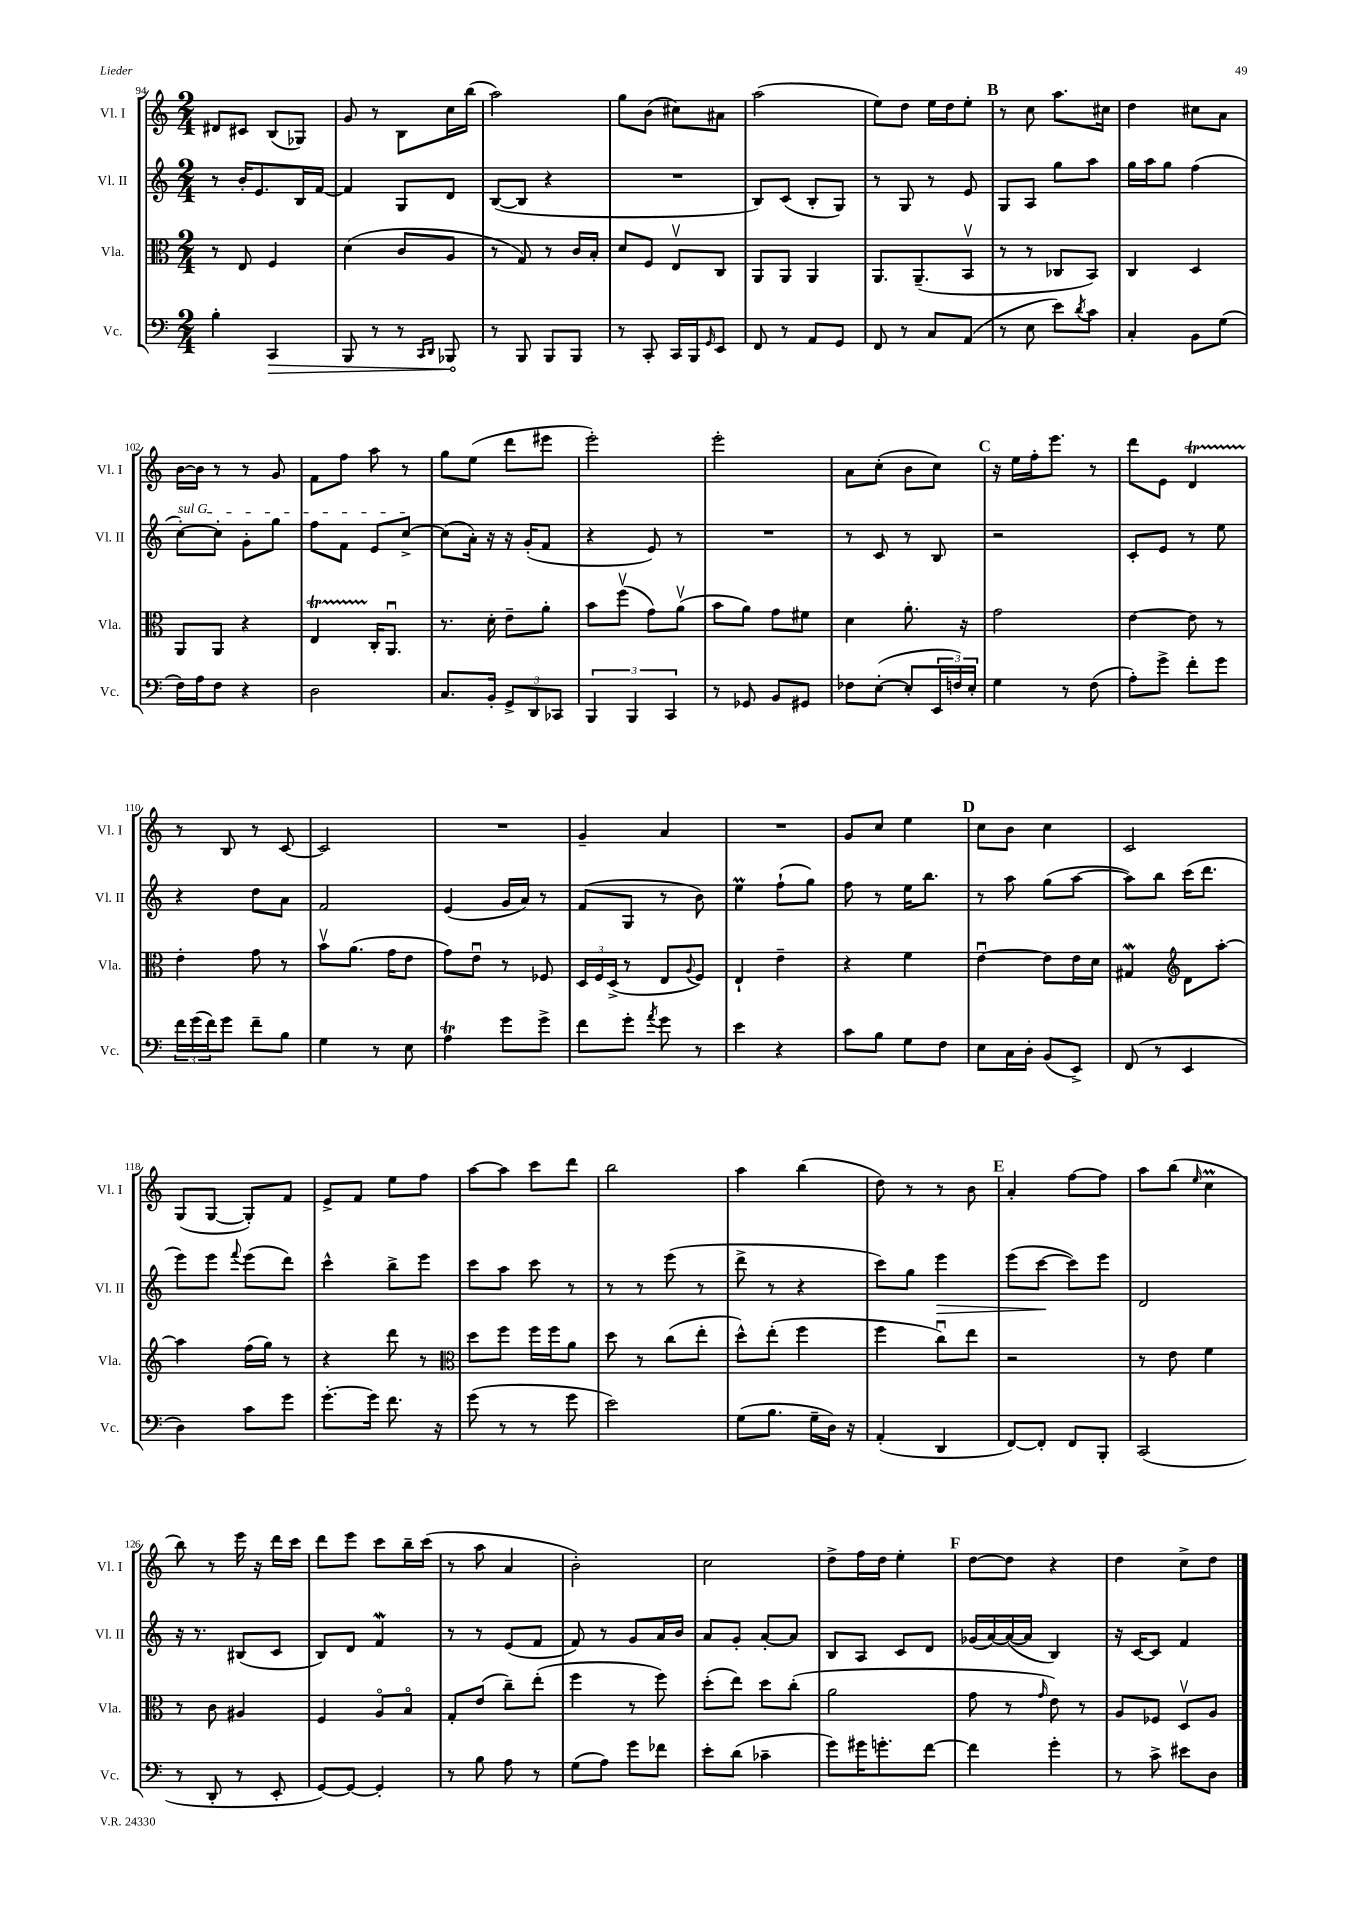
<<
\new StaffGroup <<
\new Staff = "s0" \with { instrumentName = "Vl. I" shortInstrumentName = "Vl. I" } {
    \clef treble \key c \major \numericTimeSignature \time 2/4
    dis'8 cis'8 b8( ges8) |
    g'8 r8 b8 c''16 b''16( |
    a''2) |
    g''8 b'8( cis''8) ais'8 |
    a''2( |
    e''8) d''8 e''16 d''16 e''8-. |
    \mark \markup { \bold "B" } r8 c''8 a''8. cis''16 |
    d''4 cis''8 a'8 |
    b'16~ b'16 r8 r8 g'8 |
    f'8 f''8 a''8 r8 |
    g''8 e''8( d'''8 eis'''8 |
    e'''2-.) |
    e'''2-. |
    a'8 c''8-.( b'8 c''8) |
    \mark \markup { \bold "C" } r16 e''16 f''16-. e'''8. r8 |
    d'''8 e'8 d'4\startTrillSpan |
    r8\stopTrillSpan b8 r8 c'8~ |
    c'2 |
    R2 |
    g'4-- a'4 |
    R2 |
    g'8 c''8 e''4 |
    \mark \markup { \bold "D" } c''8 b'8 c''4 |
    c'2 |
    g8( g8~ g8-.) f'8 |
    e'8-> f'8 e''8 f''8 |
    a''8~ a''8 c'''8 d'''8 |
    b''2 |
    a''4 b''4( |
    d''8) r8 r8 b'8 |
    \mark \markup { \bold "E" } a'4-. f''8~ f''8 |
    a''8 b''8( \grace { e''16 } c''4\prall |
    b''8) r8 e'''16 r16 d'''16 c'''16 |
    d'''8 e'''8 c'''8 b''16-- c'''16( |
    r8 a''8 a'4 |
    b'2-.) |
    c''2 |
    d''8-> f''16 d''16 e''4-. |
    \mark \markup { \bold "F" } d''8~ d''8 r4 |
    d''4 c''8-> d''8 \bar "|." |
}
\new Staff = "s1" \with { instrumentName = "Vl. II" shortInstrumentName = "Vl. II" } {
    \clef treble \key c \major \numericTimeSignature \time 2/4
    r8 b'16-. e'8. b16 f'16~ |
    f'4 g8 d'8 |
    b8~( b8 r4 |
    R2 |
    b8) c'8( b8-. g8) |
    r8 g8 r8 e'8 |
    \mark \markup { \bold "B" } g8 a8 g''8 a''8 |
    g''16 a''16 g''8 f''4( |
    \once \override TextSpanner.bound-details.left.text = \markup { \italic "sul G" } c''8~-.\startTextSpan) c''8-. g'8-. g''8 |
    f''8 f'8 e'8 c''8~->\stopTextSpan |
    c''8( a'16-.) r16 r16 g'16-.( f'8 |
    r4 e'8) r8 |
    R2 |
    r8 c'8 r8 b8 |
    \mark \markup { \bold "C" } r2 |
    c'8-. e'8 r8 e''8 |
    r4 d''8 a'8 |
    f'2 |
    e'4( g'16 a'16) r8 |
    f'8( g8 r8 b'8) |
    e''4\prall f''8-!( g''8) |
    f''8 r8 e''16 b''8. |
    \mark \markup { \bold "D" } r8 a''8 g''8( a''8~ |
    a''8) b''8 c'''16( d'''8. |
    e'''8) e'''8 \appoggiatura { f'''8 } e'''8( d'''8) |
    c'''4-^ b''8-> e'''8 |
    c'''8 a''8 c'''8 r8 |
    r8 r8 e'''8( r8 |
    d'''8-> r8 r4 |
    c'''8) g''8 e'''4\> |
    \mark \markup { \bold "E" } e'''8( c'''8~\! c'''8) e'''8 |
    d'2 |
    r16 r8. bis8( c'8 |
    b8) d'8 f'4\mordent |
    r8 r8 e'8( f'8 |
    f'8) r8 g'8 a'16 b'16 |
    a'8 g'8-. a'8~-. a'8 |
    b8 a8 c'8 d'8 |
    \mark \markup { \bold "F" } ges'16( a'16~) a'16~( a'16 b4) |
    r16 c'16~ c'8 f'4 \bar "|." |
}
\new Staff = "s2" \with { instrumentName = "Vla." shortInstrumentName = "Vla." } {
    \clef alto \key c \major \numericTimeSignature \time 2/4
    r8 e8 f4 |
    d'4( c'8 a8 |
    r8 g8) r8 c'16 b16-. |
    d'8 f8 e8\upbow c8 |
    a,8 a,8 a,4 |
    a,8. a,8.--( b,8\upbow |
    \mark \markup { \bold "B" } r8 r8 ces8 b,8) |
    c4 d4 |
    a,8 a,8 r4 |
    e4\startTrillSpan c16-.\stopTrillSpan a,8.\downbow |
    r8. d'16-. e'8-- a'8-. |
    b'8 f''8\upbow( g'8) a'8\upbow( |
    b'8 a'8) g'8 fis'8 |
    d'4 a'8.-. r16 |
    \mark \markup { \bold "C" } g'2 |
    e'4~ e'8 r8 |
    e'4-. g'8 r8 |
    b'8\upbow a'8.( g'16 e'8 |
    g'8) e'8\downbow r8 fes8 |
    \tuplet 3/2 { d16 f16 d16->( } r8 e8 \appoggiatura { a8 } f8) |
    e4-! e'4-- |
    r4 f'4 |
    \mark \markup { \bold "D" } e'4~\downbow e'8 e'16 d'16 |
    gis4\mordent \clef treble d'8 a''8~-. |
    a''4 f''16( g''16) r8 |
    r4 d'''8 r8 |
    \clef alto d''8 f''8 f''16 f''16 a'8 |
    d''8 r8 c''8( e''8-. |
    d''8-^) e''8-.( f''4 |
    f''4 c''8\downbow) e''8 |
    \mark \markup { \bold "E" } r2 |
    r8 e'8 f'4 |
    r8 c'8 ais4 |
    f4 a8\flageolet b8\flageolet |
    g8-. e'8( c''8--) e''8-.( |
    f''4 r8 f''8) |
    d''8-.( e''8) d''8 c''8-.( |
    a'2 |
    \mark \markup { \bold "F" } g'8 r8 \grace { g'16 } e'8) r8 |
    a8 fes8 d8\upbow a8 \bar "|." |
}
\new Staff = "s3" \with { instrumentName = "Vc." shortInstrumentName = "Vc." } {
    \clef bass \key c \major \numericTimeSignature \time 2/4
    b4-. \once \override Hairpin.circled-tip = ##t c,4\> |
    b,,8 r8 r8 \grace { c,16 d,16 } bes,,8\! |
    r8 b,,8 b,,8 b,,8 |
    r8 c,8-. c,16 b,,16 \grace { g,16 } e,8 |
    f,8 r8 a,8 g,8 |
    f,8 r8 c8 a,8( |
    \mark \markup { \bold "B" } r8 e8 e'8) \acciaccatura { d'8 } c'8 |
    c4-. b,8 g8( |
    f16) a16 f8 r4 |
    d2 |
    c8. b,16-. \tuplet 3/2 { g,8-> d,8 ces,8 } |
    \tuplet 3/2 { b,,4 b,,4 c,4 } |
    r8 ges,8 b,8 gis,8 |
    fes8 e8~-.( e8-. \tuplet 3/2 { e,16 f16) e16-. } |
    \mark \markup { \bold "C" } g4 r8 f8( |
    a8-.) g'8-> f'8-. g'8 |
    \tuplet 3/2 { f'16 g'16( f'16) } g'8 f'8-- b8 |
    g4 r8 e8 |
    a4\trill g'8 g'8-> |
    f'8 g'8-. \acciaccatura { a'8 } g'8 r8 |
    e'4 r4 |
    c'8 b8 g8 f8 |
    \mark \markup { \bold "D" } e8 c16 d16-. b,8( e,8->) |
    f,8( r8 e,4 |
    d4) c'8 g'8 |
    g'8.~-. g'16 f'8. r16 |
    g'8( r8 r8 g'8 |
    e'2) |
    g8( b8. g16-- d16) r16 |
    a,4-.( d,4 |
    \mark \markup { \bold "E" } f,8~) f,8-. f,8 b,,8-. |
    c,2( |
    r8 d,8-. r8 e,8-. |
    g,8~) g,8~ g,4-. |
    r8 b8 a8 r8 |
    g8( a8) g'8 fes'8 |
    e'8-. d'8( ces'4-- |
    g'8) gis'16 g'8.-. f'8~ |
    \mark \markup { \bold "F" } f'4 g'4-. |
    r8 c'8-> eis'8 d8 \bar "|." |
}
>>
>>
\layout { \context { \Score currentBarNumber = #94 } }
